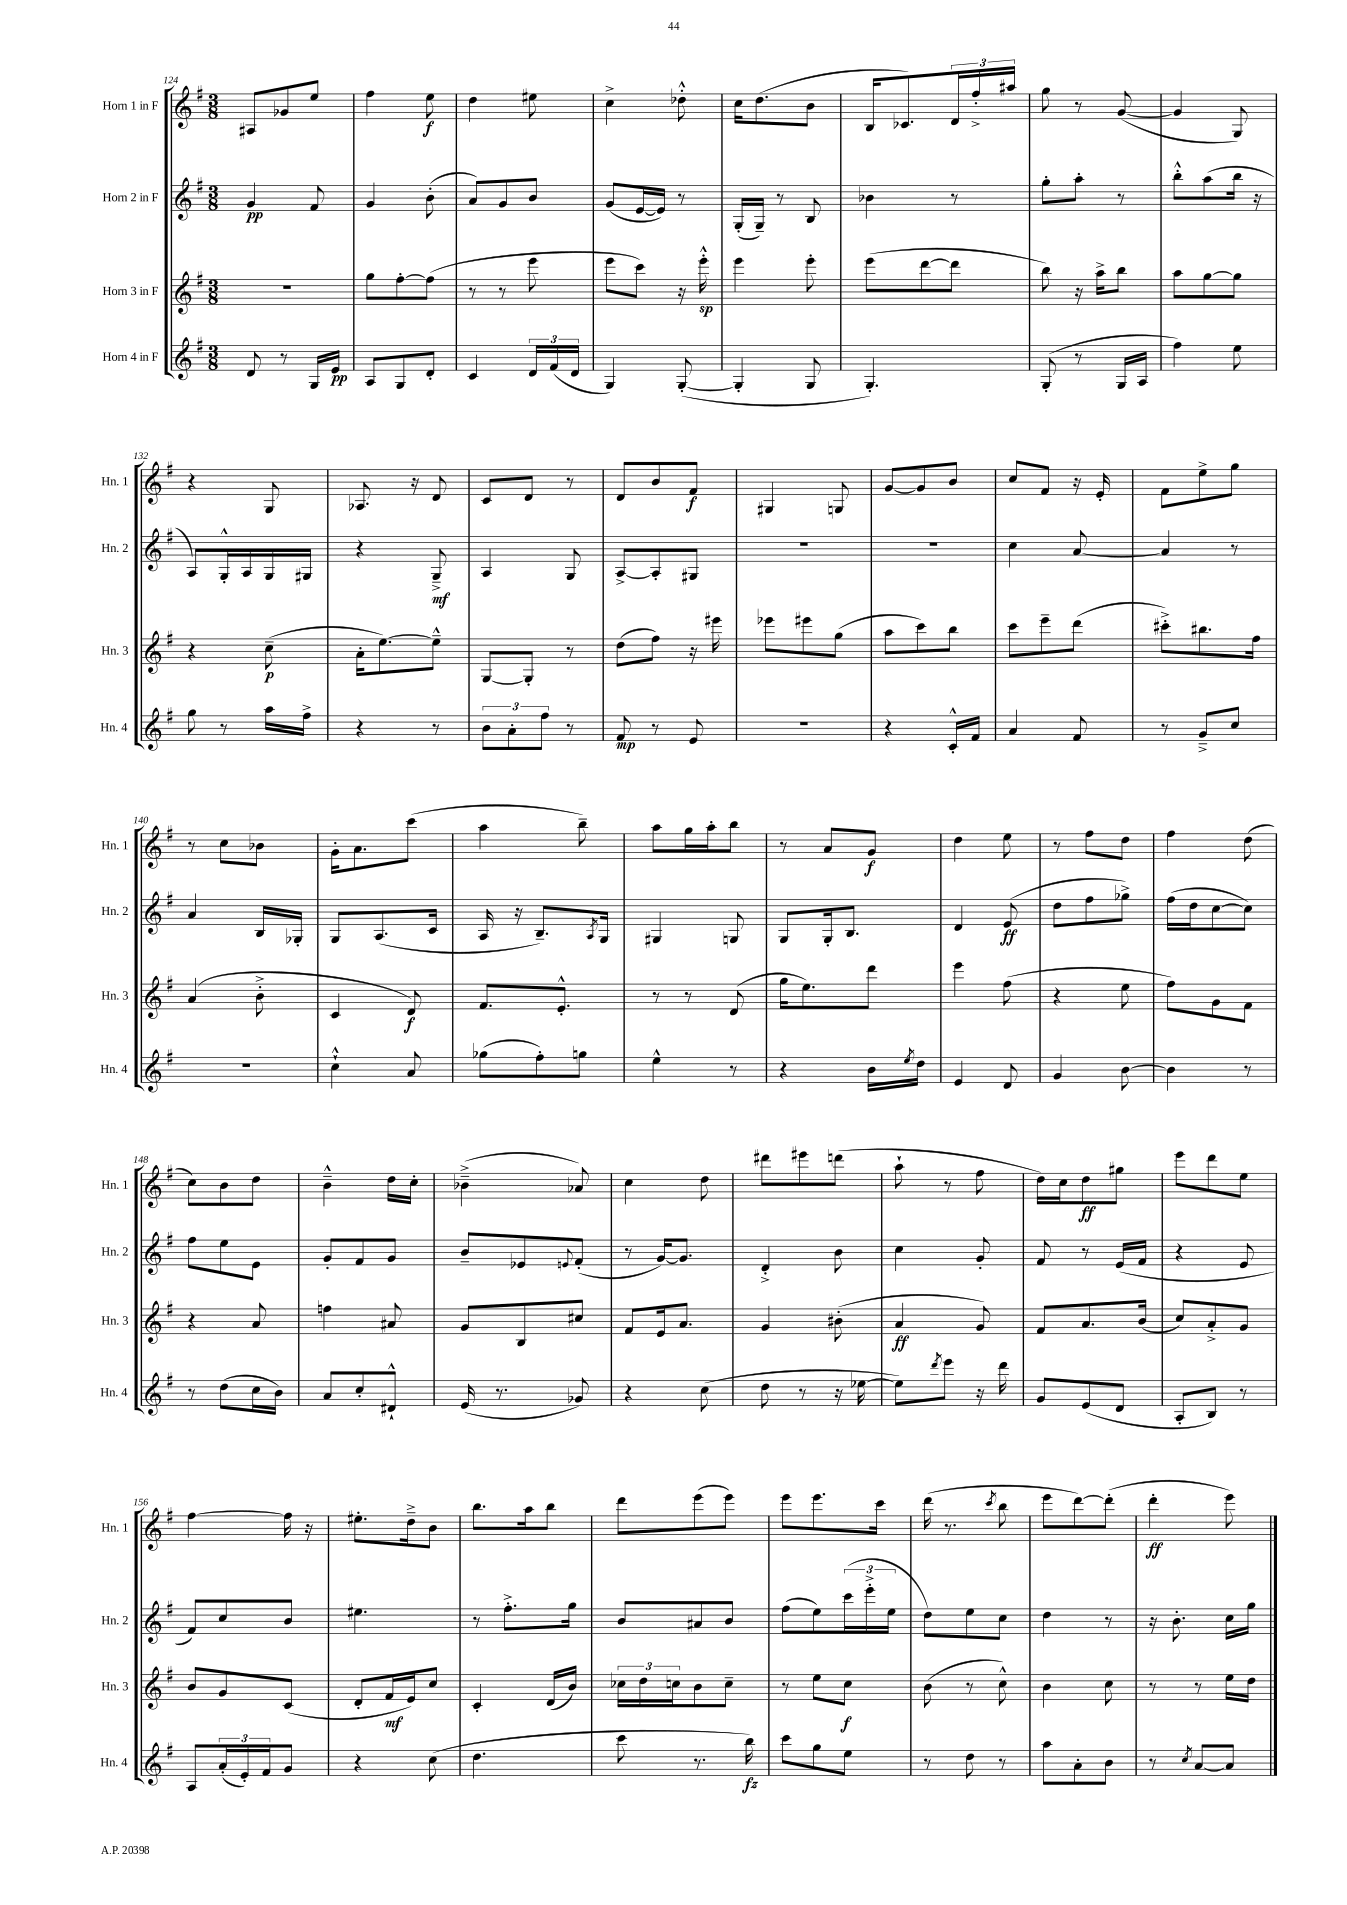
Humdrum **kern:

**kern	**dynam	**kern	**dynam	**kern	**dynam	**kern	**dynam
*part4	*part4	*part3	*part3	*part2	*part2	*part1	*part1
*staff4	*staff4	*staff3	*staff3	*staff2	*staff2	*staff1	*staff1
*I"Horn 4 in F	*	*I"Horn 3 in F	*	*I"Horn 2 in F	*	*I"Horn 1 in F	*
*I'Hn. 4	*	*I'Hn. 3	*	*I'Hn. 2	*	*I'Hn. 1	*
*clefG2	*	*clefG2	*	*clefG2	*	*clefG2	*
*k[f#]	*	*k[f#]	*	*k[f#]	*	*k[f#]	*
*M3/8	*	*M3/8	*	*M3/8	*	*M3/8	*
=124	=124	=124	=124	=124	=124	=124	=124
8d/	.	4.r	.	4g/	pp	8A#X/L	.
8r	.	.	.	.	.	8g-X/	.
16G/LL	.	.	.	8f#/	.	8ee/J	.
16e/JJ	pp	.	.	.	.	.	.
=125	=125	=125	=125	=125	=125	=125	=125
8A/L	.	8gg\L	.	4g/	.	4ff#\	.
8G/	.	[8ff#'\	.	.	.	.	.
8d'/J	.	(8ff#\J]	.	(8b'\	.	8ee\	f
=126	=126	=126	=126	=126	=126	=126	=126
4c/	.	8r	.	8a/L)	.	4dd\	.
.	.	8r	.	8g/	.	.	.
24d/LL	.	8eee\	.	8b/J	.	8ee#X\	.
(24f#/	.	.	.	.	.	.	.
24d/JJ	.	.	.	.	.	.	.
=127	=127	=127	=127	=127	=127	=127	=127
4G/)	.	8eee\L	.	(8g/L	.	4cc^\	.
.	.	8ccc\J)	.	[16e/L	.	.	.
.	.	.	.	16e/JJ])	.	.	.
([8G'/	.	16r	.	8r	.	8dd-X'^^\	.
.	.	16eee'^^\	sp	.	.	.	.
=128	=128	=128	=128	=128	=128	=128	=128
4G'/]	.	4eee\	.	(16G'/LL	.	16cc\KL	.
.	.	.	.	16G~/JJ)	.	(8.dd\	.
.	.	.	.	8r	.	.	.
8G/	.	8eee'\	.	8B/	.	8b\J	.
=129	=129	=129	=129	=129	=129	=129	=129
4.G'/)	.	(8eee\L	.	4b-X\	.	16B/KL	.
.	.	.	.	.	.	8.c-X/)	.
.	.	[8ddd\	.	.	.	.	.
.	.	8ddd\J]	.	8r	.	24d/L	.
.	.	.	.	.	.	24ff#'^/	.
.	.	.	.	.	.	24aa#X/JJ	.
=130	=130	=130	=130	=130	=130	=130	=130
(8G'/	.	8bb\)	.	8gg'\L	.	8gg\	.
8r	.	16r	.	8aa'\J	.	8r	.
.	.	16aa^\KL	.	.	.	.	.
16G/LL	.	8bb\J	.	8r	.	([8g/	.
16A/JJ	.	.	.	.	.	.	.
=131	=131	=131	=131	=131	=131	=131	=131
4ff#\)	.	8aa\L	.	8bb'^^\L	.	4g/]	.
.	.	[8gg\	.	(8aa\	.	.	.
8ee\	.	8gg\J]	.	16bb\Jk	.	8G/)	.
.	.	.	.	16r	.	.	.
!!LO:LB:g=z
=132	=132	=132	=132	=132	=132	=132	=132
8gg\	.	4r	.	8A/L)	.	4r	.
8r	.	.	.	16G'^^/L	.	.	.
.	.	.	.	16A/	.	.	.
16aa\LL	.	(8cc~\	p	16G/	.	8G/	.
16ff#^\JJ	.	.	.	16G#X/JJ	.	.	.
=133	=133	=133	=133	=133	=133	=133	=133
4r	.	16a'\KL	.	4r	.	8.A-X/	.
.	.	[8.ee\)	.	.	.	.	.
.	.	.	.	.	.	16r	.
8r	.	8ee~^^\J]	.	8G~^/	mf	8d/	.
=134	=134	=134	=134	=134	=134	=134	=134
12b\L	.	[8G/L	.	4A/	.	8c/L	.
12a'\	.	.	.	.	.	.	.
.	.	8G'/J]	.	.	.	8d/J	.
12ff#\J	.	.	.	.	.	.	.
8r	.	8r	.	8G/	.	8r	.
=135	=135	=135	=135	=135	=135	=135	=135
8f#/	mp	(8dd\L	.	[8A^/L	.	8d/L	.
8r	.	8ff#\J)	.	8A'/]	.	8b/	.
8e/	.	16r	.	8G#X/J	.	8f#/J	f
.	.	16eee#X\	.	.	.	.	.
=136	=136	=136	=136	=136	=136	=136	=136
4.r	.	8eee-X\L	.	4.r	.	4G#X/	.
.	.	8eee#X\	.	.	.	.	.
.	.	(8gg\J	.	.	.	8Gn/	.
=137	=137	=137	=137	=137	=137	=137	=137
4r	.	8aa\L	.	4.r	.	[8g/L	.
.	.	8ccc\)	.	.	.	8g/]	.
16c'^^/LL	.	8bb\J	.	.	.	8b/J	.
16f#/JJ	.	.	.	.	.	.	.
=138	=138	=138	=138	=138	=138	=138	=138
4a/	.	8ccc\L	.	4cc\	.	8cc/L	.
.	.	8eee~\	.	.	.	8f#/J	.
8f#/	.	(8ddd\J	.	[8a/	.	16r	.
.	.	.	.	.	.	16e'/	.
=139	=139	=139	=139	=139	=139	=139	=139
8r	.	8ccc#X'^\L)	.	4a/]	.	8f#\L	.
8g~^/L	.	8.bb#X\	.	.	.	8ee^\	.
8cc/J	.	.	.	8r	.	8gg\J	.
.	.	16ff#\Jk	.	.	.	.	.
!!LO:LB:g=z
=140	=140	=140	=140	=140	=140	=140	=140
4.r	.	(4a/	.	4a/	.	8r	.
.	.	.	.	.	.	8cc\L	.
.	.	8b'^\	.	16B/LL	.	8b-X\J	.
.	.	.	.	16G-X'/JJ	.	.	.
=141	=141	=141	=141	=141	=141	=141	=141
4cc`^^\	.	4c/	.	8G/L	.	16g'\KL	.
.	.	.	.	.	.	8.a\	.
.	.	.	.	(8.A/	.	.	.
8a/	.	8d/)	f	.	.	(8ccc\J	.
.	.	.	.	16c/Jk	.	.	.
=142	=142	=142	=142	=142	=142	=142	=142
(8gg-X\L	.	8.f#/L	.	16A/	.	4aa\	.
.	.	.	.	16r	.	.	.
8ff#'\)	.	.	.	8.B~/L)	.	.	.
.	.	8.e'^^/J	.	.	.	.	.
8ggn\J	.	.	.	.	.	8bb~\)	.
.	.	.	.	8qA/	.	.	.
.	.	.	.	16G/Jk	.	.	.
=143	=143	=143	=143	=143	=143	=143	=143
4ee^^\	.	8r	.	4G#X/	.	8aa\L	.
.	.	8r	.	.	.	16gg\L	.
.	.	.	.	.	.	16aa'\J	.
8r	.	(8d/	.	8Gn/	.	8bb\J	.
=144	=144	=144	=144	=144	=144	=144	=144
4r	.	16gg\KL	.	8G/L	.	8r	.
.	.	8.ee\)	.	.	.	.	.
.	.	.	.	16G'/k	.	8a/L	.
.	.	.	.	8.B/J	.	.	.
16b\LL	.	8ddd\J	.	.	.	8g/J	f
8qee/	.	.	.	.	.	.	.
16dd\JJ	.	.	.	.	.	.	.
=145	=145	=145	=145	=145	=145	=145	=145
4e/	.	4eee\	.	4d/	.	4dd\	.
8d/	.	(8ff#\	.	(8e/	ff	8ee\	.
=146	=146	=146	=146	=146	=146	=146	=146
4g/	.	4r	.	8dd\L	.	8r	.
.	.	.	.	8ff#\	.	8ff#\L	.
[8b\	.	8ee\	.	8gg-X^\J)	.	8dd\J	.
=147	=147	=147	=147	=147	=147	=147	=147
4b\]	.	8ff#\L)	.	(16ff#\LL	.	4ff#\	.
.	.	.	.	16dd\J	.	.	.
.	.	8g\	.	[8cc\	.	.	.
8r	.	8f#\J	.	8cc\J])	.	(8dd\	.
!!LO:LB:g=z
=148	=148	=148	=148	=148	=148	=148	=148
8r	.	4r	.	8ff#\L	.	8cc\L)	.
(8dd\L	.	.	.	8ee\	.	8b\	.
16cc\L	.	8a/	.	8e\J	.	8dd\J	.
16b\JJ)	.	.	.	.	.	.	.
=149	=149	=149	=149	=149	=149	=149	=149
8a/L	.	4ffn\	.	8g'/L	.	4b~^^\	.
8cc'/	.	.	.	8f#/	.	.	.
8d#X`^^/J	.	8a#X/	.	8g/J	.	16dd\LL	.
.	.	.	.	.	.	16cc'\JJ	.
=150	=150	=150	=150	=150	=150	=150	=150
(16e/	.	8g/L	.	8b~/L	.	(4b-X~^\	.
8.r	.	.	.	.	.	.	.
.	.	8B/	.	8e-X/	.	.	.
.	.	.	.	8qqen/	.	.	.
8g-X/)	.	8cc#X/J	.	(8f#'/J	.	8a-X/)	.
=151	=151	=151	=151	=151	=151	=151	=151
4r	.	8f#/L	.	8r	.	4cc\	.
.	.	16e/k	.	[16g/KL)	.	.	.
.	.	8.a/J	.	8.g/J]	.	.	.
(8cc\	.	.	.	.	.	8dd\	.
=152	=152	=152	=152	=152	=152	=152	=152
8dd\	.	4g/	.	4d'^/	.	8ddd#X\L	.
8r	.	.	.	.	.	8eee#X\	.
16r	.	(8b#X'\	.	8b\	.	(8dddn\J	.
[16ee-X\	.	.	.	.	.	.	.
=153	=153	=153	=153	=153	=153	=153	=153
8ee-\L])	.	4a/	ff	4cc\	.	8aa`\	.
8qddd/	.	.	.	.	.	.	.
8eee\J	.	.	.	.	.	8r	.
16r	.	8g/)	.	8g'/	.	8ff#\	.
16ddd\	.	.	.	.	.	.	.
=154	=154	=154	=154	=154	=154	=154	=154
8g/L	.	8f#/L	.	8f#/	.	16dd\LL)	.
.	.	.	.	.	.	16cc\J	.
(8e/	.	8.a/	.	8r	.	8dd\	ff
8d/J	.	.	.	(16e/LL	.	8gg#X\J	.
.	.	(16b/Jk	.	16f#/JJ	.	.	.
=155	=155	=155	=155	=155	=155	=155	=155
8A'/L	.	8cc/L)	.	4r	.	8eee\L	.
8B/J)	.	8a'^/	.	.	.	8ddd\	.
8r	.	8g/J	.	8e/	.	8ee\J	.
!!LO:LB:g=z
=156	=156	=156	=156	=156	=156	=156	=156
8A/L	.	8b/L	.	8f#/L)	.	[4ff#\	.
(24a'/L	.	8g/	.	8cc/	.	.	.
24e'/)	.	.	.	.	.	.	.
24f#/J	.	.	.	.	.	.	.
8g/J	.	(8c/J	.	8b/J	.	16ff#\]	.
.	.	.	.	.	.	16r	.
=157	=157	=157	=157	=157	=157	=157	=157
4r	.	8d'/L	.	4.ee#X\	.	8.ee#X'\L	.
.	.	16f#/L	mf	.	.	.	.
.	.	16e/J)	.	.	.	16dd~^\k	.
(8cc\	.	8cc/J	.	.	.	8b\J	.
=158	=158	=158	=158	=158	=158	=158	=158
4.dd\	.	4c'/	.	8r	.	8.bb\L	.
.	.	.	.	8.ff#'^\L	.	.	.
.	.	.	.	.	.	16aa\k	.
.	.	(16d/LL	.	.	.	8bb\J	.
.	.	16b/JJ)	.	16gg\Jk	.	.	.
=159	=159	=159	=159	=159	=159	=159	=159
8ccc\	.	24cc-X\LL	.	8b/L	.	8ddd\L	.
.	.	24dd\	.	.	.	.	.
.	.	24ccn\J	.	.	.	.	.
8.r	.	8b\	.	8a#X/	.	(8eee\	.
.	.	8cc~\J	.	8b/J	.	8eee\J)	.
16bb\)	fz	.	.	.	.	.	.
=160	=160	=160	=160	=160	=160	=160	=160
8ccc\L	.	8r	.	(8ff#\L	.	8eee\L	.
8gg\	.	8ee\L	.	8ee\)	.	8.eee\	.
8ee\J	.	8cc\J	f	(24ccc\L	.	.	.
.	.	.	.	24eee'^\	.	.	.
.	.	.	.	.	.	16ccc\Jk	.
.	.	.	.	24ee\JJ	.	.	.
=161	=161	=161	=161	=161	=161	=161	=161
8r	.	(8b\	.	8dd\L)	.	(16ddd\	.
.	.	.	.	.	.	8.r	.
8dd\	.	8r	.	8ee\	.	.	.
.	.	.	.	.	.	8qccc/	.
8r	.	8cc^^\)	.	8cc\J	.	8bb\	.
=162	=162	=162	=162	=162	=162	=162	=162
8aa\L	.	4b\	.	4dd\	.	8eee\L	.
8a'\	.	.	.	.	.	[8ddd\)	.
8b\J	.	8cc\	.	8r	.	(8ddd'\J]	.
=163	=163	=163	=163	=163	=163	=163	=163
8r	.	8r	.	16r	.	4ddd'\	ff
.	.	.	.	8.b'\	.	.	.
8qcc/	.	.	.	.	.	.	.
[8a/L	.	8r	.	.	.	.	.
8a/J]	.	16ee\LL	.	16cc\LL	.	8eee\)	.
.	.	16dd\JJ	.	16gg\JJ	.	.	.
==	==	==	==	==	==	==	==
*-	*-	*-	*-	*-	*-	*-	*-
